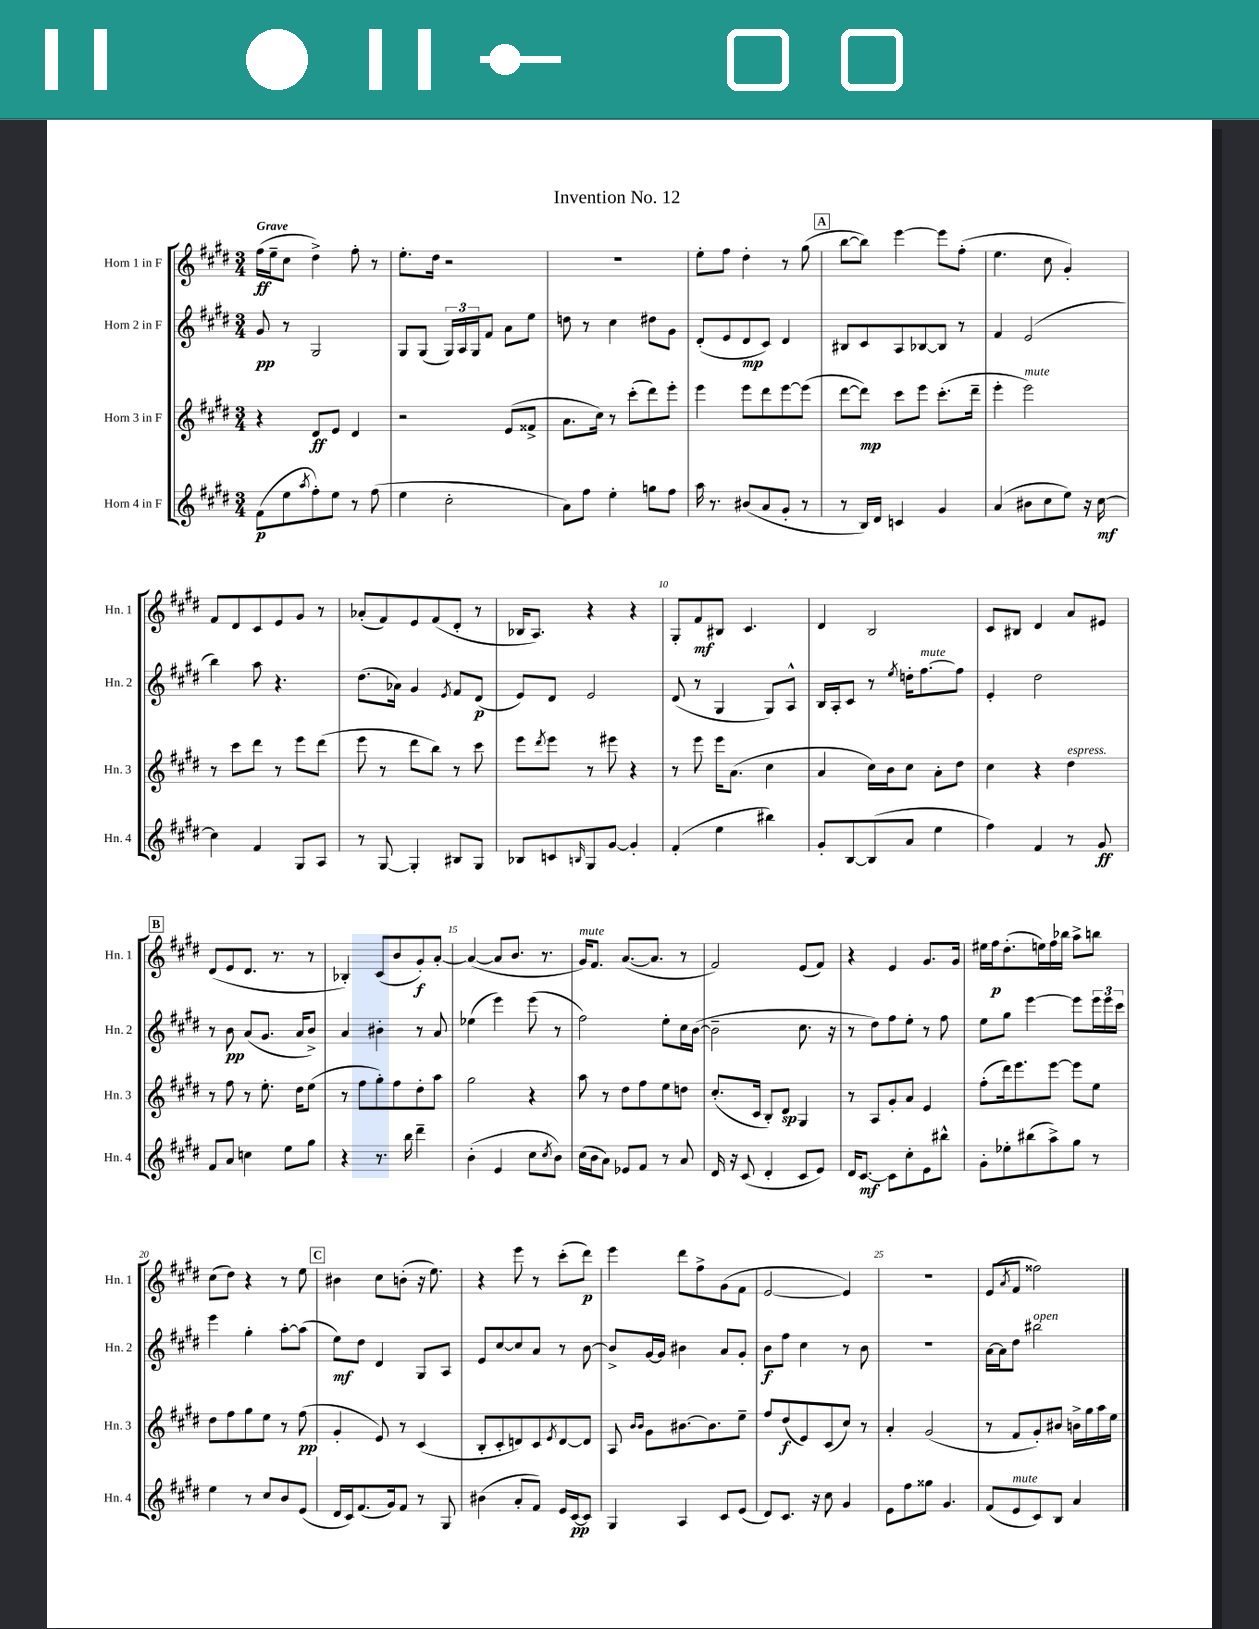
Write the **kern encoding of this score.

**kern	**dynam	**kern	**dynam	**kern	**dynam	**kern	**dynam
*part4	*part4	*part3	*part3	*part2	*part2	*part1	*part1
*staff4	*staff4	*staff3	*staff3	*staff2	*staff2	*staff1	*staff1
*I"Horn 4 in F	*	*I"Horn 3 in F	*	*I"Horn 2 in F	*	*I"Horn 1 in F	*
*I'Hn. 4	*	*I'Hn. 3	*	*I'Hn. 2	*	*I'Hn. 1	*
*clefG2	*	*clefG2	*	*clefG2	*	*clefG2	*
*k[f#c#g#d#]	*	*k[f#c#g#d#]	*	*k[f#c#g#d#]	*	*k[f#c#g#d#]	*
*M3/4	*	*M3/4	*	*M3/4	*	*M3/4	*
=1	=1	=1	=1	=1	=1	=1	=1
!	!	!	!	!	!	!LO:TX:a:B:t=Grave	!
(8f#\L	p	4r	.	8g#/	pp	(16ff#\LL	ff
.	.	.	.	.	.	16ee~\J	.
8ee\	.	.	.	8r	.	8cc#\J	.
8qaa/	.	.	.	.	.	.	.
8ff#'\)	.	8d#/L	ff	2G#/	.	4dd#^\)	.
8ee\J	.	8e/J	.	.	.	.	.
8r	.	4d#/	.	.	.	8ff#'\	.
(8ff#\	.	.	.	.	.	8r	.
=2	=2	=2	=2	=2	=2	=2	=2
4ee\	.	2r	.	8G#/L	.	8.ee'\L	.
.	.	.	.	(8G#/J	.	.	.
.	.	.	.	.	.	16dd#\Jk	.
2cc#'\	.	.	.	24G#/LL)	.	2r	.
.	.	.	.	24A/	.	.	.
.	.	.	.	24G#/J	.	.	.
.	.	.	.	8f#/J	.	.	.
.	.	(8e/L	.	8a\L	.	.	.
.	.	8f##X^/J	.	8ee\J	.	.	.
=3	=3	=3	=3	=3	=3	=3	=3
8a\L)	.	8.a\L	.	8ddn\	.	2.r	.
8ff#\J	.	.	.	8r	.	.	.
.	.	16cc#\Jk)	.	.	.	.	.
4ee'\	.	8r	.	4cc#\	.	.	.
.	.	(8ccc#'\L	.	.	.	.	.
8ggn\L	.	8ddd#\)	.	8dd#X\L	.	.	.
8ff#\J	.	8eee'\J	.	8g#\J	.	.	.
=4	=4	=4	=4	=4	=4	=4	=4
16aa\	.	4eee\	.	(8d#'/L	.	8ee'\L	.
8.r	.	.	.	.	.	.	.
.	.	.	.	8e/	.	8ff#\J	.
(8b#X/L	.	8eee\L	.	8d#/	mp	4dd#'\	.
8a/	.	8ddd#\	.	8c#/J)	.	.	.
8g#'/J	.	[8eee\	.	4d#/	.	8r	.
8r	.	(8eee\J]	.	.	.	(8gg#\	.
!!LO:REH:place=s1:t=A
=5	=5	=5	=5	=5	=5	=5	=5
8r	.	[8ddd#\L	.	8B#X/L	.	[8bb\L	.
16B/LL)	.	8ddd#\J])	mp	8c#/	.	8bb\J])	.
16d#/JJ	.	.	.	.	.	.	.
4cn/	.	8ccc#\L	.	8A/	.	[4eee\	.
.	.	8eee\J	.	[8B-X/	.	.	.
4g#/	.	(8.ccc#'\L	.	8B-/J]	.	8eee\L]	.
.	.	.	.	8r	.	(8ff#'\J	.
.	.	16ddd#~\Jk	.	.	.	.	.
=6	=6	=6	=6	=6	=6	=6	=6
(4a/	.	4eee'\	.	4f#/	.	4.ee\	.
!	!	!LO:TX:a:i:t=mute	!	!	!	!	!
8b#X\L	.	2eee\)	.	(2e/	.	.	.
8cc#\	.	.	.	.	.	8cc#\	.
8ee\J)	.	.	.	.	.	4g#'/)	.
16r	.	.	.	.	.	.	.
[16cc#\	mf	.	.	.	.	.	.
!!LO:LB:g=z
=7	=7	=7	=7	=7	=7	=7	=7
4cc#\]	.	8r	.	4bb\)	.	8f#/L	.
.	.	8ccc#\L	.	.	.	8d#/	.
4f#/	.	8ddd#\J	.	8aa\	.	8c#/	.
.	.	8r	.	4.r	.	8e/	.
8G#/L	.	8eee\L	.	.	.	8g#/J	.
8A/J	.	(8ddd#\J	.	.	.	8r	.
=8	=8	=8	=8	=8	=8	=8	=8
8r	.	8eee\	.	(8.dd#\L	.	(8a-X'/L	.
[8G#/	.	8r	.	.	.	8f#/)	.
.	.	.	.	16a-X\Jk)	.	.	.
4G#'/]	.	8ddd#\L	.	4g#/	.	8e/	.
.	.	8bb\J)	.	.	.	(8f#/	.
.	.	.	.	8qe/	.	.	.
8B#X/L	.	8r	.	8f#/L	.	8d#'/J	.
8G#/J	.	8ccc#\	.	(8d#/J	p	8r	.
=9	=9	=9	=9	=9	=9	=9	=9
8B-X/L	.	8eee\L	.	8e/L)	.	16B-X/KL	.
.	.	.	.	.	.	8.A/J)	.
.	.	8qddd#/	.	.	.	.	.
8cn/	.	8eee\J	.	8d#/J	.	.	.
16qqBn/	.	.	.	.	.	.	.
8G#/	.	8r	.	2e/	.	4r	.
[8g#/J	.	8eee#X\	.	.	.	.	.
4g#'/]	.	4r	.	.	.	4r	.
=10	=10	=10	=10	=10	=10	=10	=10
(4f#'/	.	8r	.	(8d#/	.	8G#'/L	.
.	.	8eee\	.	8r	.	8f#/	mf
4ee\	.	16eee\KL	.	4G#/	.	8B#X/J	.
.	.	(8.a\J	.	.	.	.	.
.	.	.	.	.	.	4.c#/	.
4bb#X\)	.	4cc#\	.	8G#/L)	.	.	.
.	.	.	.	8A^^/J	.	.	.
=11	=11	=11	=11	=11	=11	=11	=11
8g#'/L	.	4a/	.	16B/LL	.	4d#/	.
.	.	.	.	16A'/J	.	.	.
[8B/	.	.	.	8c#/J	.	.	.
(8B/]	.	16cc#\LL)	.	8r	.	2B/	.
.	.	16b\J	.	.	.	.	.
.	.	.	.	8qee/	.	.	.
8a/J	.	8cc#\J	.	16ddn'\KL	.	.	.
!	!	!	!	!LO:TX:a:i:t=mute	!	!	!
.	.	.	.	[8.ff#\	.	.	.
4ee\	.	8a'\L	.	.	.	.	.
.	.	8dd#\J	.	8ff#\J]	.	.	.
=12	=12	=12	=12	=12	=12	=12	=12
4ff#\)	.	4cc#\	.	4e'/	.	8c#/L	.
.	.	.	.	.	.	8B#X/J	.
4f#/	.	4r	.	2dd#\	.	4d#/	.
!	!	!LO:TX:a:i:t=espress.	!	!	!	!	!
8r	.	4dd#\	.	.	.	8a/L	.
8g#/	ff	.	.	.	.	8e#X/J	.
!!LO:LB:g=z
!!LO:REH:place=s1:t=B
=13	=13	=13	=13	=13	=13	=13	=13
8f#/L	.	8r	.	8r	.	(8d#/L	.
8a/J	.	8ff#\	.	8b\	pp	8e/	.
4ccn\	.	8r	.	(8a/L	.	8.d#/J	.
.	.	8.ee'\	.	8.g#/J	.	.	.
.	.	.	.	.	.	8.r	.
8ee\L	.	.	.	.	.	.	.
.	.	16dd#\KL	.	16a/KL	.	.	.
8gg#\J	.	(8ee\J	.	8b^/J)	.	8r	.
=14	=14	=14	=14	=14	=14	=14	=14
4r	.	8r	.	4a/	.	4B-X'/)	.
.	.	8ff#\L	.	.	.	.	.
8.r	.	8gg#'\)	.	4b#X'\	.	(8c#/L	.
.	.	8ff#\	.	.	.	8b/	.
16bb\	.	.	.	.	.	.	.
4ddd#~\	.	8dd#'\	.	8r	.	8g#'/)	f
.	.	8aa\J	.	8a/	.	[8a'/J	.
=15	=15	=15	=15	=15	=15	=15	=15
(4b'\	.	2gg#\	.	(4ee-X\	.	(4a/_	.
4e/	.	.	.	4eee\)	.	8a/L]	.
.	.	.	.	.	.	8.b/J	.
8cc#\L	.	4r	.	(8eee\	.	.	.
.	.	.	.	.	.	8.r	.
8qcc#/	.	.	.	.	.	.	.
8b\J)	.	.	.	8r	.	.	.
=16	=16	=16	=16	=16	=16	=16	=16
!	!	!	!	!	!	!LO:TX:a:i:t=mute	!
(16cc#\LL	.	8aa\	.	2ff#\)	.	16g#/KL)	.
16b\J	.	.	.	.	.	8.f#/J	.
8a\J)	.	8r	.	.	.	.	.
8e-X/L	.	8dd#\L	.	.	.	([8.a/L	.
8f#/J	.	8ff#\	.	.	.	.	.
.	.	.	.	.	.	8.a/J]	.
8r	.	8ee\	.	8ee'\L	.	.	.
8a/	.	8ddn\J	.	16cc#\L	.	8r	.
.	.	.	.	([16b\JJ	.	.	.
=17	=17	=17	=17	=17	=17	=17	=17
16d#/	.	(8.cc#'/L	.	2b~\]	.	2f#/)	.
16r	.	.	.	.	.	.	.
(8c#/	.	.	.	.	.	.	.
.	.	16c#/Jk	.	.	.	.	.
4d#'/	.	8B'/L)	.	.	.	.	.
.	.	8d#/J	sp	.	.	.	.
8c#/L	.	4G#/	.	8.cc#\	.	(8e/L	.
8e/J)	.	.	.	.	.	8f#/J)	.
.	.	.	.	16r	.	.	.
=18	=18	=18	=18	=18	=18	=18	=18
16d#/KL	.	8r	.	8r	.	4r	.
[8.c#/J	mf	.	.	.	.	.	.
.	.	8A/L	.	8dd#\L)	.	.	.
8c#\L]	.	8g#'/	.	8ff#\	.	4e/	.
8cc#'\	.	8a/J	.	8ee'\J	.	.	.
8e\	.	4e/	.	8r	.	8.g#/L	.
8bb#X^^\J	.	.	.	8ff#\	.	.	.
.	.	.	.	.	.	16g#/Jk	.
=19	=19	=19	=19	=19	=19	=19	=19
8g#'\L	.	(8ff#'\L	.	8ee\L	.	16ee#X\LL	.
.	.	.	.	.	.	16ff#\J	p
8ee-X'\	.	16ddd#\k)	.	8gg#\J	.	(8.dd#'\	.
.	.	8.eee\	.	.	.	.	.
(8bb#X\	.	.	.	[4eee\	.	.	.
.	.	.	.	.	.	16een\L)	.
8aa^\)	.	[8eee\J	.	.	.	16ff#\	.
.	.	.	.	.	.	16bb-X\JJ	.
8gg#\J	.	8eee\L]	.	8eee\L]	.	8aa^\L	.
8r	.	8ee\J	.	24eee\L	.	8bbn\J	.
.	.	.	.	24eee\	.	.	.
.	.	.	.	24ccc#\JJ	.	.	.
!!LO:LB:g=z
=20	=20	=20	=20	=20	=20	=20	=20
4ee\	.	8dd#\L	.	4eee\	.	(8cc#\L	.
.	.	8ff#\	.	.	.	8dd#\J)	.
8r	.	8gg#\	.	4gg#'\	.	4r	.
8cc#/L	.	8ee\J	.	.	.	.	.
8b/	.	8r	.	[8aa'\L	.	8r	.
(8e/J	.	(8ff#\	pp	(8aa\J]	.	8ee\	.
!!LO:REH:place=s1:t=C
=21	=21	=21	=21	=21	=21	=21	=21
16d#/LL	.	4g#'/	.	8ee\L)	mf	4b#X\	.
16c#/J)	.	.	.	.	.	.	.
(8.f#/	.	.	.	8dd#\J	.	.	.
.	.	8e/)	.	4d#/	.	8cc#\L	.
16g#/k)	.	.	.	.	.	.	.
8f#/J	.	8r	.	.	.	(8bn'\J	.
8r	.	(4c#/	.	8G#/L	.	16r	.
.	.	.	.	.	.	8.ee\)	.
8G#/	.	.	.	8A/J	.	.	.
=22	=22	=22	=22	=22	=22	=22	=22
(4b#X\	.	8B'/L	.	8e/L	.	4r	.
.	.	8c#'/	.	[8cc#/	.	.	.
8a'/L	.	8dn/)	.	8cc#/]	.	8eee\	.
8f#/J)	.	8c#/	.	8a/J	.	8r	.
.	.	8qe/	.	.	.	.	.
16e/LL	.	[8d/	.	8r	.	(8ccc#'\L	.
[16c#/J	pp	.	.	.	.	.	.
8c#/J]	.	8d/J]	.	[8b\	.	8ddd#\J)	p
=23	=23	=23	=23	=23	=23	=23	=23
4G#/	.	8A/	.	8b^/L]	.	4eee\	.
.	.	16qqb/LL	.	.	.	.	.
.	.	16qqb/JJ	.	.	.	.	.
.	.	8g#\L	.	[16g#/L	.	.	.
.	.	.	.	16g#/JJ]	.	.	.
4A/	.	[8.b#X\	.	4b#X\	.	8ddd#\L	.
.	.	.	.	.	.	8ff#^\	.
.	.	8.b#\]	.	.	.	.	.
8c#/L	.	.	.	8a/L	.	(8g#\	.
(8e/J	.	8ee~\J	.	8g#'/J	.	8f#\J	.
=24	=24	=24	=24	=24	=24	=24	=24
8d#/L)	.	8ff#/L	.	8b\L	f	[2e/	.
8.c#/J	.	(8dd#/	f	8ff#\J	.	.	.
.	.	8e/)	.	4cc#\	.	.	.
16r	.	.	.	.	.	.	.
8cc#\	.	(8c#/	.	.	.	.	.
4g#/	.	8cc#/J)	.	8r	.	4e/])	.
.	.	8r	.	8b\	.	.	.
=25	=25	=25	=25	=25	=25	=25	=25
8e\L	.	4a'/	.	2.r	.	2.r	.
8ff#\	.	.	.	.	.	.	.
8gg##X\J	.	(2g#/	.	.	.	.	.
4.g#/	.	.	.	.	.	.	.
=26	=26	=26	=26	=26	=26	=26	=26
(8f#/L	.	8r	.	[16a\LL	.	(8e/L	.
.	.	.	.	16a\J]	.	.	.
.	.	.	.	.	.	8qa/	.
!LO:TX:a:i:t=mute	!	!	!	!	!	!	!
8e/	.	8f#/L	.	8dd#\J	.	8f#/J	.
!	!	!	!	!LO:TX:a:i:t=open	!	!	!
8c#/)	.	8g#'/)	.	2bb#X\	.	2ff##X\)	.
8B/J	.	8b#X/J	.	.	.	.	.
4a/	.	16bn^\LL	.	.	.	.	.
.	.	16gg#\	.	.	.	.	.
.	.	16aa\	.	.	.	.	.
.	.	16ee\JJ	.	.	.	.	.
==	==	==	==	==	==	==	==
*-	*-	*-	*-	*-	*-	*-	*-
